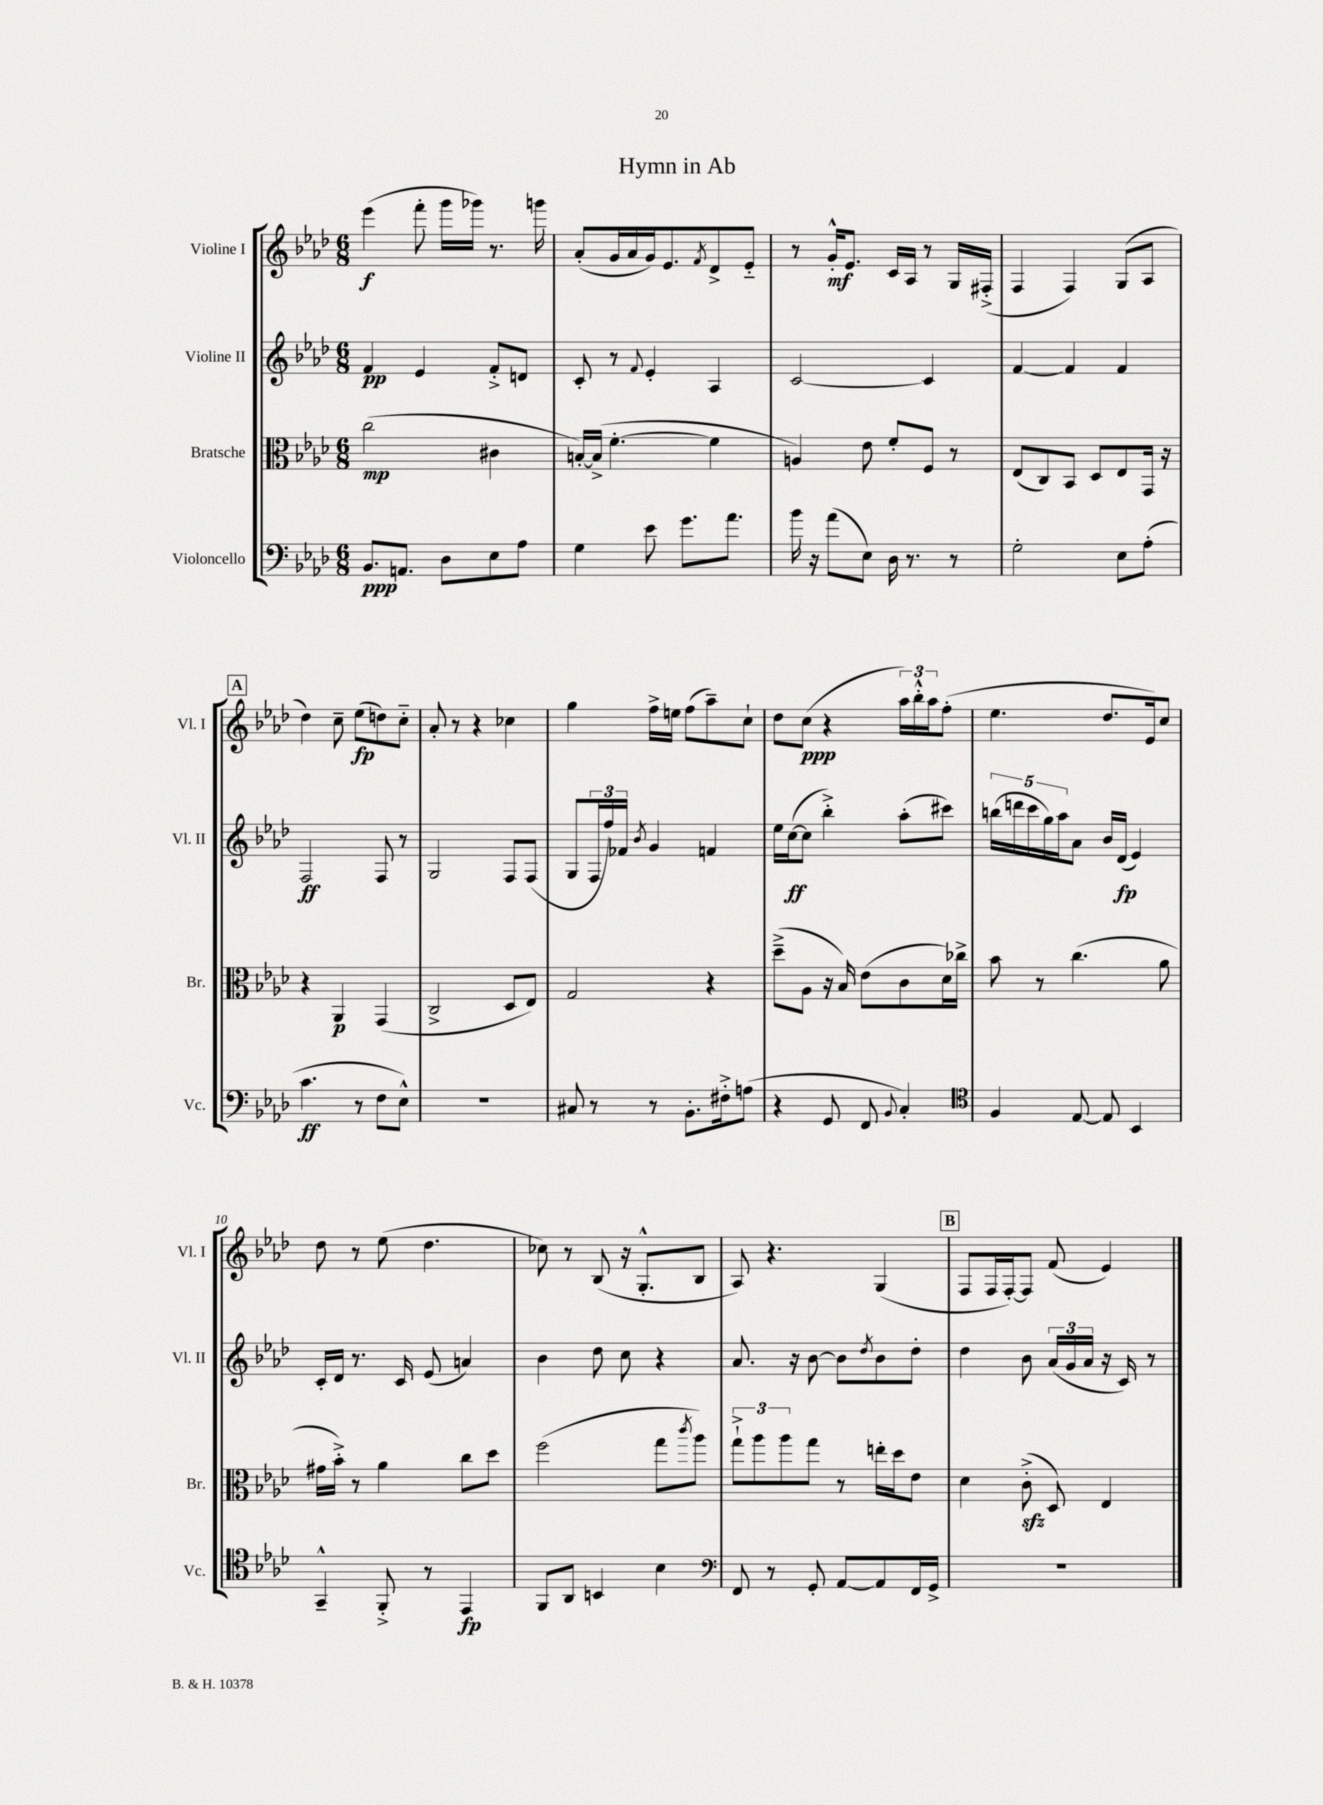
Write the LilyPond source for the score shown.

\header { title = "Hymn in Ab" }
<<
\new StaffGroup <<
\new Staff = "s0" \with { instrumentName = "Violine I" shortInstrumentName = "Vl. I" } {
    \clef treble \key aes \major \numericTimeSignature \time 6/8
    ees'''4\f( f'''8-. g'''16 ges'''16) r8. g'''16 |
    aes'8-.( g'16 aes'16 g'16) ees'8. \acciaccatura { f'8 } des'8-> ees'8-_ |
    r8 g'16-.-^\mf ees'8. c'16 aes16 r8 g16 fis16-.->( |
    f4 f4) g8( aes8 |
    \mark \markup { \box "A" } des''4) c''8-- ees''8\fp( d''8) c''8-_ |
    aes'8-. r8 r4 ces''4 |
    g''4 f''16-> e''16 f''8( aes''8--) c''8-! |
    des''8 c''8\ppp( r4 \tuplet 3/2 { aes''16) bes''16-.-^ aes''16 } f''8-.( |
    ees''4. des''8. ees'16) c''8 |
    des''8 r8 ees''8( des''4. |
    ces''8) r8 bes8( r16 g8.-.-^ bes8 |
    aes8) r4. g4( |
    \mark \markup { \box "B" } f8 f16 f16~-.) f8 f'8( ees'4) \bar "|." |
}
\new Staff = "s1" \with { instrumentName = "Violine II" shortInstrumentName = "Vl. II" } {
    \clef treble \key aes \major \numericTimeSignature \time 6/8
    f'4\pp ees'4 f'8-.-> d'8 |
    c'8-. r8 \appoggiatura { f'8 } ees'4-. aes4 |
    c'2~ c'4 |
    f'4~ f'4 f'4 |
    \mark \markup { \box "A" } f2\ff f8 r8 |
    g2 f8 f8( |
    g8 \tuplet 3/2 { f16 f''16) fes'16 } \acciaccatura { bes'8 } g'4 f'4 |
    ees''16 c''16~\ff( c''8 bes''4-.->) aes''8-.( cis'''8) |
    \tuplet 5/4 { b''16( d'''16 c'''16 g''16) aes''16 } aes'8 bes'16 des'16\fp( ees'4) |
    c'16-. des'16 r8. c'16 ees'8( a'4) |
    bes'4 des''8 c''8 r4 |
    aes'8. r16 bes'8~ bes'8 \acciaccatura { des''8 } bes'8 des''8-. |
    \mark \markup { \box "B" } des''4 bes'8 \tuplet 3/2 { aes'16( g'16 aes'16 } r16 c'16) r8 \bar "|." |
}
\new Staff = "s2" \with { instrumentName = "Bratsche" shortInstrumentName = "Br." } {
    \clef alto \key aes \major \numericTimeSignature \time 6/8
    c''2\mp( cis'4 |
    b16~-.) b16->( f'4.~-. f'4 |
    a4) ees'8 f'8-. f8 r8 |
    ees8( c8) bes,8 des8 ees8 g,16 r16 |
    \mark \markup { \box "A" } r4 aes,4\p g,4( |
    c2-> des8 ees8) |
    g2 r4 |
    des''8--->( aes8 r16 bes16) ees'8( c'8 des'16) ces''16-> |
    bes'8 r8 c''4.( aes'8 |
    gis'16 bes'16-.->) r8 aes'4 c''8 des''8 |
    f''2( g''8 \acciaccatura { c'''8 } aes''8) |
    \tuplet 3/2 { g''8-!-> aes''8 aes''8 } g''8 r8 e''16-. des''16 ees'8 |
    \mark \markup { \box "B" } des'4 c'8-.->\sfz( des8) ees4 \bar "|." |
}
\new Staff = "s3" \with { instrumentName = "Violoncello" shortInstrumentName = "Vc." } {
    \clef bass \key aes \major \numericTimeSignature \time 6/8
    bes,8.\ppp a,8. des8 ees8 aes8 |
    g4 ees'8 g'8. aes'8. |
    bes'16 r16 aes'8( ees8) des16 r8. r8 |
    g2-. ees8 aes8-.( |
    \mark \markup { \box "A" } c'4.\ff r8 f8 ees8-^) |
    R2. |
    cis8 r8 r8 bes,8.-. fis16-.-> a8( |
    r4 g,8 f,8 \appoggiatura { bes,8 } c4-.) |
    \clef tenor f4 ees8~ ees8 bes,4 |
    g,4---^ f,8-.-> r8 ees,4\fp |
    f,8 aes,8 b,4 bes4 |
    \clef bass f,8 r8 g,8-. aes,8~ aes,8 f,16 g,16-> |
    \mark \markup { \box "B" } R2. \bar "|." |
}
>>
>>
